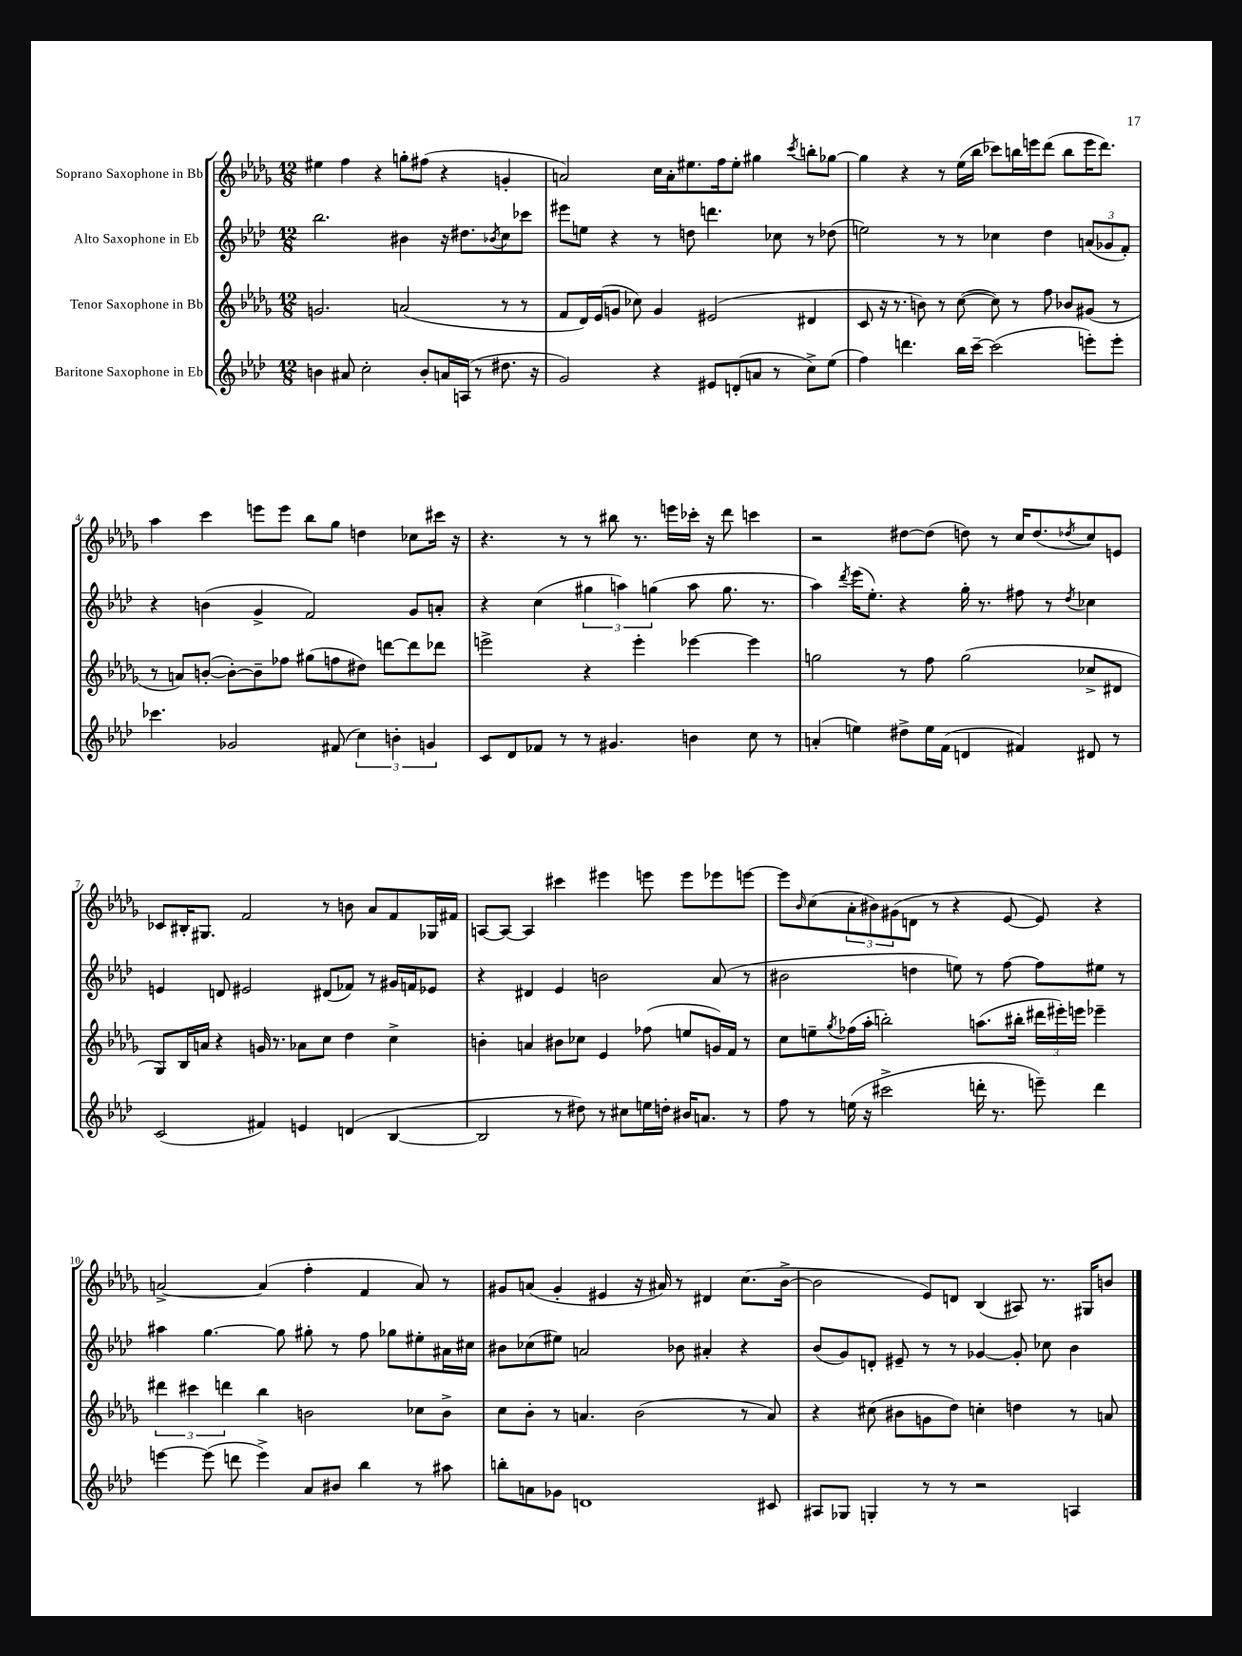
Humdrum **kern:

**kern	**kern	**kern	**kern
*staff4	*staff3	*staff2	*staff1
*clefG2	*clefG2	*clefG2	*clefG2
*k[b-e-a-d-]	*k[b-e-a-d-g-]	*k[b-e-a-d-]	*k[b-e-a-d-g-]
*M12/8	*M12/8	*M12/8	*M12/8
4b\	2.g/	2.bb-\	4ee#\
8a#/	.	.	4ff\
2cc'\	.	.	.
.	.	.	4r
.	(2a/	4b#\	8gg'\L
8b'/L	.	.	(8ff#\J
16a/L	.	16r	4r
(16A/JJ	.	8.dd#\L	.
8r	.	.	.
.	.	8qb-/	.
8.dd#\	8r	8cc\	4g'/
.	8r	8ccc-\J	.
16r	.	.	.
=	=	=	=
2g/)	8f/L	8eee#\L	2a/)
.	16d-/L)	8ee\J	.
.	(16e-/J	.	.
.	8g/J	4r	.
.	8cc-\)	.	.
4r	4g/	8r	16cc\LL
.	.	.	16a'\J
.	.	8dd\	8.ee#\
8e#/L	(2e#/	4.ddd\	.
.	.	.	16ff\k
(8d'/	.	.	8ee#'\J
8a/J	.	.	4gg#\
8r	.	8cc-\	.
.	.	.	8qccc/
8cc^\L)	4d#/	8r	8bb'\L
(8ee-\J	.	(8dd-\	[8gg-\J
=	=	=	=
4ff\)	8c/	2ee\)	4gg-\]
.	16r	.	.
.	8.r	.	.
4.ddd\	.	.	4r
.	8b\)	.	.
.	8r	8r	8r
16bb-\LL	([8cc\	8r	(16ee-\LL
[16ccc~\JJ	.	.	16bb-\JJ
(2ccc\]	8cc\])	4cc-\	8ccc-\L)
.	8r	.	16bb\L
.	.	.	16eee\J
.	8ff\	4dd-\	(8ddd-\J
.	8b-/L	.	8bb\L
8eee'\L)	(8g#/J	(12a/L	16eee\K
.	.	.	8.ddd-\J)
.	.	12g-/	.
8eee'\J	8r	.	.
.	.	12f'/J)	.
=	=	=	=
4.ccc-\	8r	4r	4aa-\
.	8a/L)	.	.
.	([8b'/J	(4b\	4ccc\
2g-/	8b'\_L)	.	.
.	8b~\]	4g^/	8eee\L
.	8ff-\J	.	8eee\J
.	(8gg#\L	2f/)	8bb-\L
(8f#/	8ff\	.	8gg-\J
6cc\)	8dd#\J)	.	4dd\
.	[8ddd\L	.	.
6b'\	.	.	.
.	8ddd\]	8g/L	8cc-\L
6g/	.	.	.
.	8ddd-\J	8a'/J	16ccc#\Jk
.	.	.	16r
=	=	=	=
8c/L	2eee^\	4r	4.r
8d-/	.	.	.
8f-/J	.	(4cc\	.
8r	.	.	8r
8r	4r	6gg#\	8r
4.g#/	.	.	8bb#\
.	.	6aa\)	.
.	4eee'\	.	8.r
.	.	(6gg\	.
.	.	.	16eee\LL
4b\	[4eee-\	8aa\	16ccc-'\JJ
.	.	.	16r
.	.	8.gg\	8ddd-\
8cc\	4eee-\]	.	4ccc\
.	.	8.r	.
8r	.	.	.
=	=	=	=
(4a'/	2gg\	4aa-\)	2r
.	.	8qddd-/	.
4ee\)	.	(16eee-\LK	.
.	.	8.ee-'\J)	.
8dd#^\L	8r	4r	[8dd#\L
16ee\L	8ff\	.	(8dd#\]J
(16f\JJ	.	.	.
4d/	(2gg\	16gg'\	8dd\)
.	.	8.r	.
.	.	.	8r
4f#/)	.	8ff#\	16cc/LK
.	.	.	(8.dd/
.	.	8r	.
.	.	8qdd-/	8qdd-/
8d#/	8cc-^/L	4cc-\	8cc/)
8r	8d#/J	.	8e/J
=	=	=	=
(2c/	8G-/L)	4e/	8c-/L
.	16B-/L	.	16B#'/K
.	16a/JJ	.	8.G#/J
.	4r	8d/	.
.	.	2e#/	2f/
4f#/)	16g/	.	.
.	8.r	.	.
4e/	8a-\L	.	.
.	8cc\J	(8d#/L	8r
(4d/	4dd-\	8f-/J)	8b\
.	.	8r	8a-/L
[4B-/	4cc^\	16g#/LL	8f/
.	.	16f/J	.
.	.	8e-/J	16G-/L
.	.	.	16f#/JJ
=	=	=	=
2B-/]	4b'\	4r	[8A/L
.	.	.	8A/_J
.	4a/	4d#/	4A/]
8r	8b#\L	4e-/	4ccc#\
8dd#\)	8cc-\J	.	.
8r	4e-/	2b\	4eee#\
8cc#\L	.	.	.
16ee\L	(8ff-\	.	8eee\
16dd'\JJ	.	.	.
16b#/LK	8ee/L	.	8eee\L
8.a/J	.	.	.
.	16g/L)	(8a-/	8eee-\
.	16f/JJ	.	.
8r	8r	8r	[8eee\J
=	=	=	=
8ff\	8cc\L	2b#\	8eee\]L
.	.	.	16qqb-/
8r	8ee~\	.	(8cc\
.	8qgg-/	.	.
(16ee\	(16ff-\L	.	12a-'\
16r	16aa-'\JJ	.	.
.	.	.	12b#\)
2ccc#^\	2bb'\)	.	.
.	.	.	(12g#\
.	.	4dd\	8d\J
.	.	.	8r
.	.	8ee\)	4r
16ddd'\	(8.aa\L	8r	.
8.r	.	.	.
.	.	[8ff\	[8e-/
.	16bb#'\Jk	.	.
8eee~\)	24ddd#\LL	8ff\]L	8e-/])
.	24eee#'\)	.	.
.	24eee\JJ	.	.
4ddd\	4eee-~\	8ee#\J	4r
.	.	8r	.
=	=	=	=
[4eee\	6ddd#\	4aa#\	[2a^/
.	6ccc#\	.	.
(8eee\]	.	[4.gg\	.
.	6ddd\	.	.
8ddd\	.	.	.
4eee^\)	4bb-\	.	(4a/]
.	.	8gg\]	.
8a-/L	2b\	8gg#'\	4ff'\
8b#/J	.	8r	.
4bb-\	.	8ff\	4f/
.	.	8gg-\L	.
8r	8cc-\L	8ee#'\	8a/)
8aa#\	8b^\J	16a#\L	8r
.	.	16cc#\JJ	.
=	=	=	=
8bb'\L	8cc\L	8b#\L	8g#/L
8a\	8b-'\J	(8cc-\	(8a/J
8g-\J	8r	8ee#\J)	4g#'/
1d	4.a/	2a/	.
.	.	.	4e#/
.	(2b-\	.	16r
.	.	.	16a#/)
.	.	8b-\	8r
.	.	4a#'/	4d#/
.	8r	4r	(8.cc\L
8c#/	8a/)	.	.
.	.	.	[16b-^\Jk
=	=	=	=
8A#/L	4r	(8b-/L	2b-\]
8G-/J	.	8g/)	.
4G'/	(8cc#\	8d'/J	.
.	8b#\L	8e#~/	.
8r	8g\	8r	8e-/L)
8r	8dd-\J)	8r	8d/J
2r	4cc'\	[4g-/	(4B-/
.	4dd\	8g-'/]	8A#/)
.	.	8cc-\	8.r
4A/	8r	4b-\	.
.	.	.	16G#/LK
.	8a/	.	8b/J
==	==	==	==
*-	*-	*-	*-
